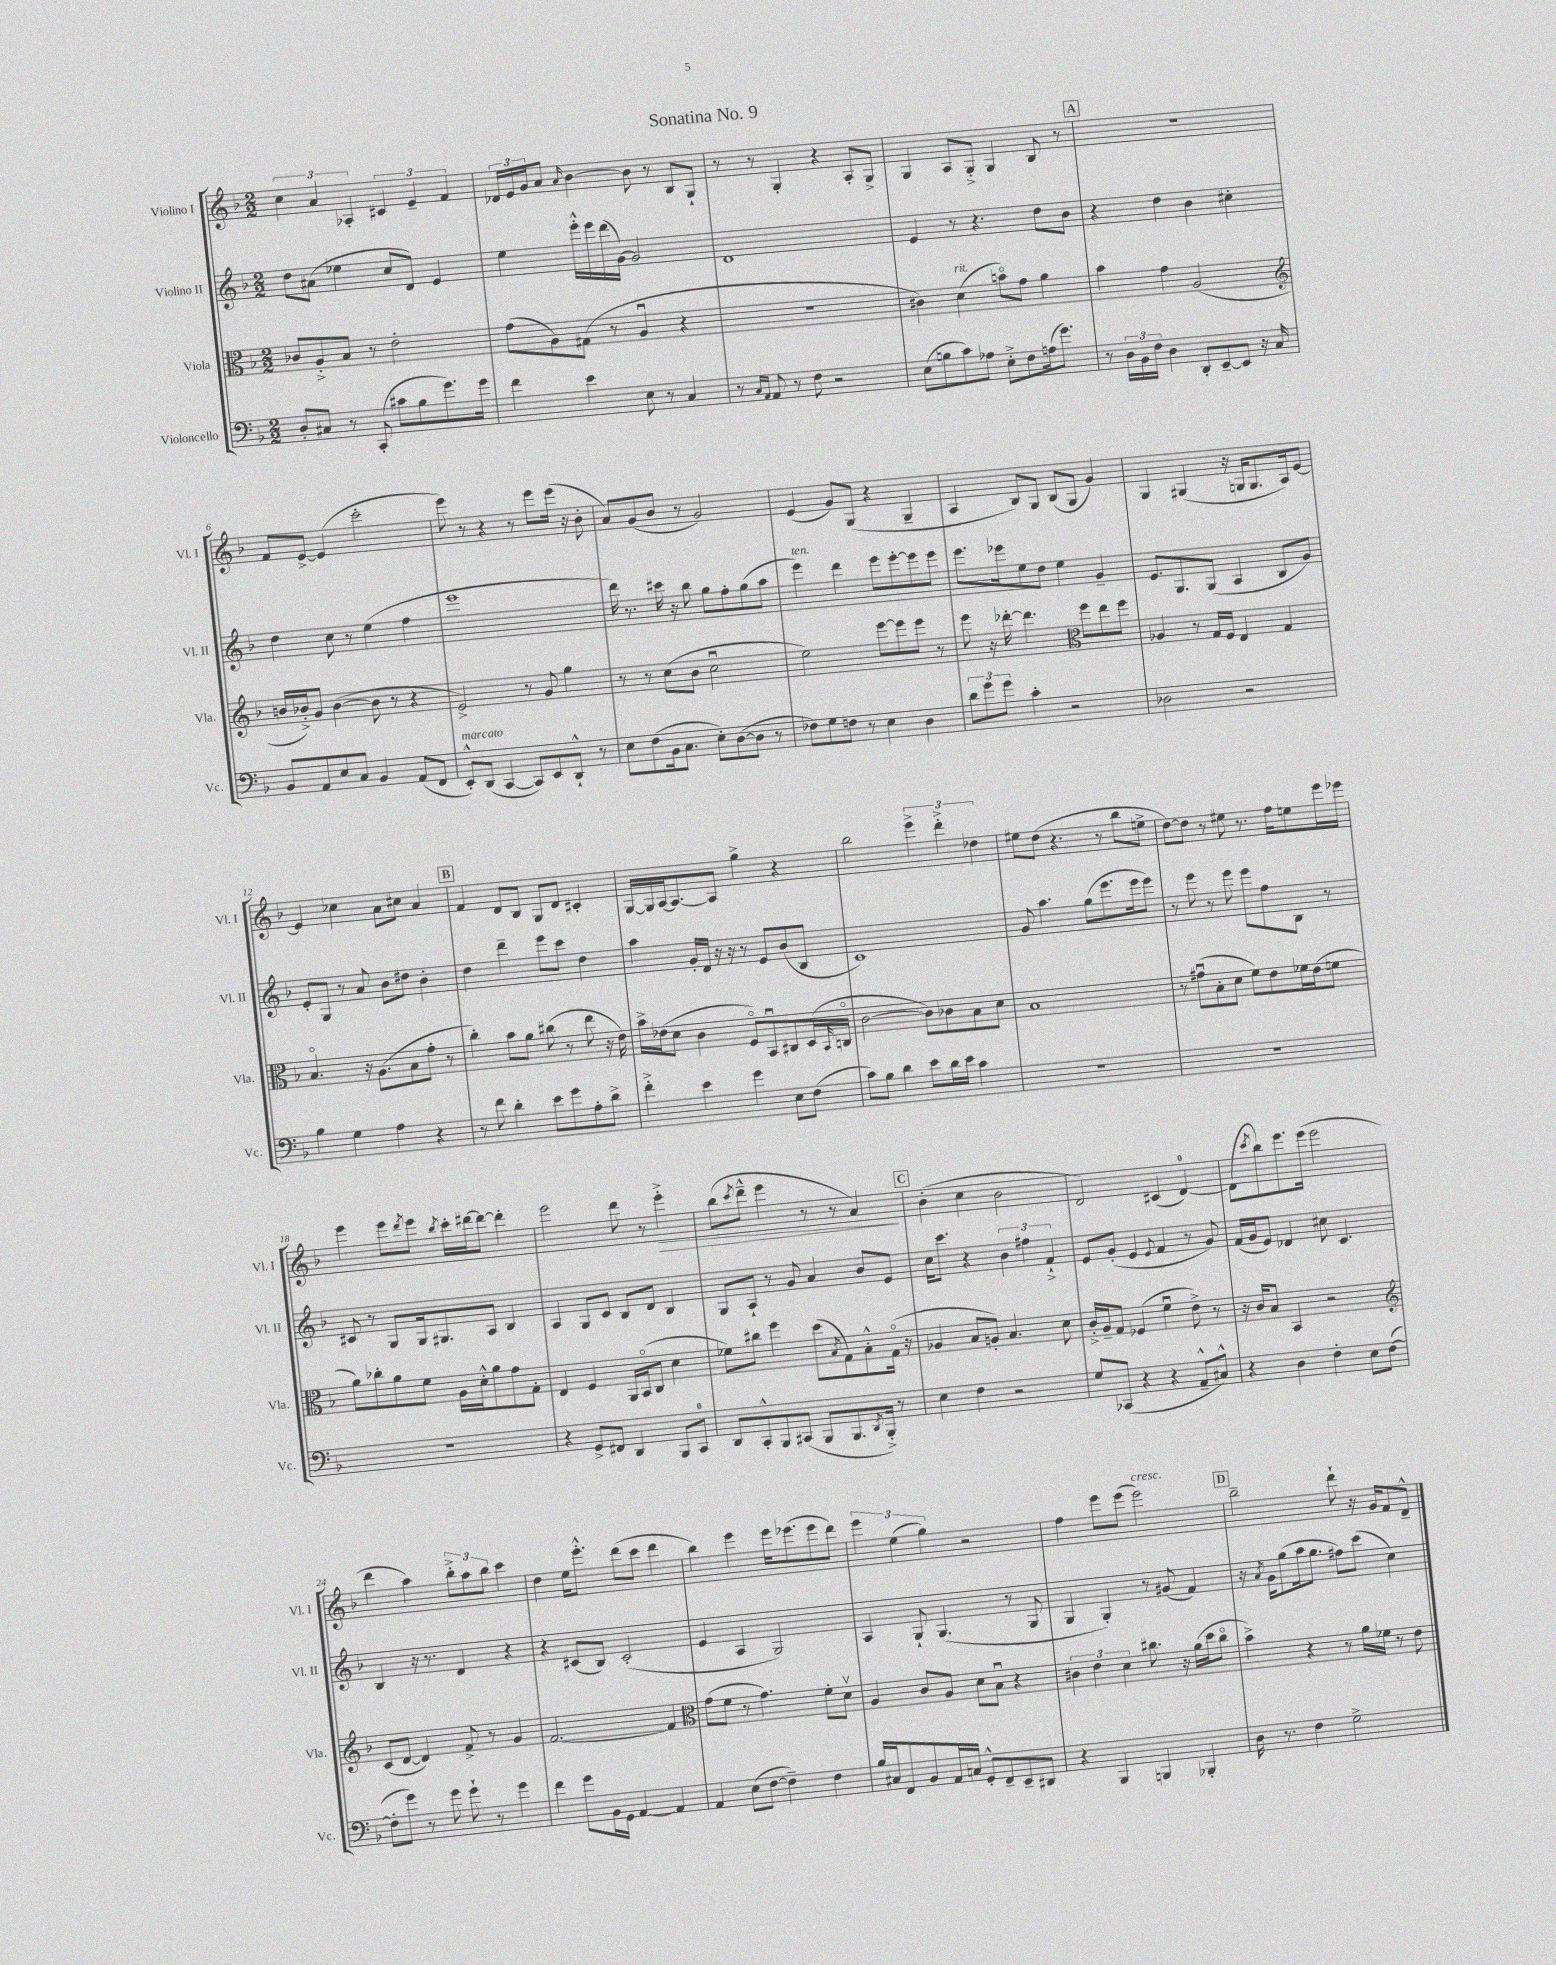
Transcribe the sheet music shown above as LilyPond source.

\header { title = "Sonatina No. 9" }
<<
\new StaffGroup <<
\new Staff = "s0" \with { instrumentName = "Violino I" shortInstrumentName = "Vl. I" } {
    \clef treble \key f \major \numericTimeSignature \time 2/2
    \tuplet 3/2 { c''4 a'4 aes4-. } \tuplet 3/2 { cis'4 e'4-- f'4 } |
    \tuplet 3/2 { des'16 e'16 g'16 } a'8 \grace { a'16 } bes'4~ bes'8 r8 bes8 g8-! |
    r8 r8 g4-. r4 a8-. g8-> |
    g4 a8 g8-.-> g4 bes8 r8 |
    \mark \markup { \box "A" } R1 |
    f'8 e'8~-> e'4( c'''2-. |
    e'''8) r8 r4 r8 e'''8 e'''16( r16 bes'8-. |
    a'8) g'8( bes'8 r8 g'2) |
    e'4( g'8) g8( r4 g4-- |
    a4 bes8) g8 bes8( g8 g'4) |
    g4 gis4( r16 g16 g8. a16) e'8~ |
    e'4 ces''4 a'8 cis''8 a'4 |
    \mark \markup { \box "B" } f'4 d'8 bes8 g8 d'8 cis'4-. |
    g16~ g16 a16~ a8.~ a8 g''4-> r4 |
    bes''2 \tuplet 3/2 { e'''4-> d'''4-.-> des''4 } |
    eis''8 d''8( r4. r8 bes''8 e''8-> |
    d''8~) d''8 r8 eis''8 r8. f''16 e''8 e'''16 ees'''16 |
    e'''4 e'''8 \acciaccatura { d'''8 } e'''8 \acciaccatura { bes''8 } c'''16-. dis'''16~ dis'''8~ dis'''4-. |
    e'''2 d'''8 r8 e'''4-.->\> |
    bes''8( \acciaccatura { c'''8 } d'''8---^ e'''4 r8 r8 a'4\!) |
    \mark \markup { \box "C" } bes'4-.( c''4 bes'2 |
    d'2) cis'4( d'4-0~) |
    d'8( \acciaccatura { c'''8 } bes''8) e'''8. e'''16( e'''2 |
    d'''4 a''4) \tuplet 3/2 { bes''8-.-> a''8 bes''8 } c'''4 |
    d''4 e''16 e'''8.-.-^ d'''8( c'''8 d'''4 |
    bes''4) e'''4 e'''16 ees'''8.( ees'''8 d'''8) |
    \tuplet 3/2 { e'''4 e''4( g''4) } r2 |
    f''4 e'''8 e'''8( e'''2^\markup { \italic "cresc." }) |
    \mark \markup { \box "D" } bes''2-- d'''8-! r16 g'16 f'8 d'8---^ \bar "|." |
}
\new Staff = "s1" \with { instrumentName = "Violino II" shortInstrumentName = "Vl. II" } {
    \clef treble \key f \major \numericTimeSignature \time 2/2
    d''8 ais'8( ees''4 c''8 d'8) e'4 |
    e''4 e'''16-.-^ e'''16 d'''16( g'16~) g'2 |
    d'1 |
    e'4 r8 r4. d''8 bes'8 |
    \mark \markup { \box "A" } r4 d''4 bes'4 cis''4-. |
    d''4 c''8 r8 e''4( f''4 |
    e'''1 |
    d'''16) r8. cis'''16 r16 bes''8 g''8 f''8-. g''8( a''8 |
    e'''4^\markup { \italic "ten." }) d'''4 e'''8 e'''8~-. e'''8 e'''8 |
    e'''8. ees'''16 e''8 d''8 e''4 g'4-- |
    e'8. g8. g8( a4 bes8 g'8) |
    e'8-. g8 r8 a'8 bes'8 dis''8 bes'4-. |
    \mark \markup { \box "B" } d''4 d'''4-- e'''8 c'''8 d''4 |
    a''4 g'16-. d'16 r16 r16 r8 e'8 bes'8( bes8 |
    c'1) |
    g'8 a''4. g''8( e'''8. e'''16 e'''8) |
    r8 e'''8 r8 e'''8 e'''8 f''8 bes8 r8 |
    cis'8 r8 g8 g16 gis8. a8 bes4 |
    a4 g8 c'8 bes8 d'8 bes4 |
    g8 a8-! r8 g'8 a'4 bes'8 e'8 |
    \mark \markup { \box "C" } c''16 c'''8. r4 \tuplet 3/2 { bes'4 fis''4 f'4-!-> } |
    e'8 g'8-.( e'4 \appoggiatura { e'8 } f'4 r8 g'8) |
    f'16( g'16 e'8) des'4 cis''8 c'4. |
    bes4 r16 r8. d'4 r4 |
    r4 cis'8( bes8) cis'2-.( |
    e'4 a4 g2) |
    a4 g8-! g4.( r8 g8 |
    g4 g4-.) r8 gis'8( f'4) |
    \mark \markup { \box "D" } r16 \acciaccatura { a'8 } g'16 g''8( a''16 g''8. fis''8) c'''8( c''4) \bar "|." |
}
\new Staff = "s2" \with { instrumentName = "Viola" shortInstrumentName = "Vla." } {
    \clef alto \key f \major \numericTimeSignature \time 2/2
    ces'8 a8-.-> bes8 r8 e'2-. |
    g'8( a8) gis8( r8 a4\downbow r4 |
    R1 |
    cis'4) d'4^\markup { \italic "rit." }( b'8\flageolet) g'8 a'4 |
    \mark \markup { \box "A" } bes'4 g'4 a2( |
    \clef treble b'16 bes'16-.->) g'8 bes'4~( bes'8 r8 r4 |
    e'2->) r8 g'8 g''4 |
    r8 r8 c''8( bes'8 c''2\downbow |
    e''2) e'''8~ e'''8 e'''8 r8 |
    e'''8 r16 des'''16~-. des'''4. \clef alto f''8 e''8 f''8 |
    aes4 r8 g16 f16 e4 g4 |
    bes4.\flageolet r16 a8.( bes8 g'8-. r8 |
    \mark \markup { \box "B" } c''4-.) bes'8 a'8 cis''8( r8 e''8 r16 e'16) |
    bes'16-> ees'16( d'8 c'4 f8\flageolet) bes,8\downbow cis8 d16( \grace { bes,16 } c16\flageolet |
    c'2~ c'8) ces'8 bes8 d'8 |
    bes1 |
    r8 gis'8\downbow( bes8-. d'8 f'8) e'8 fes'16 e'16( f'8 |
    a'8) ces''8-. a'8 f'8 a16 d'16-.-^ a'8 g'8 g8-. |
    e4 f4 a,16 bes,16\flageolet( c8 d'4 |
    fes'8) cis''8 f''4 d''8( \acciaccatura { bes8 } g8) bes8-.-^ g16\flageolet( r16 |
    \mark \markup { \box "C" } aes4 bes8 a8-.) bes4. d'8 |
    c'16-.-> a16-- g8 fes4( f'4\downbow e'8->) r8 |
    r16 c'16 bes8 bes,4 r2 |
    \clef treble c'8( d'8~ d'4) f'8-> r8 g'4 |
    f'2.~ f'4 |
    \clef alto g'8( f'8 r8 g'4.) f'8-. d'8\upbow |
    a4 c'8 a8 d'8 bes8\downbow r4 |
    \tuplet 3/2 { cis'4 e'4 d'4 } cis''8. r16 a'16( d''16 cis''8\flageolet |
    \mark \markup { \box "D" } bes'4->) r4 r8 a'16 fes'16 r8 e'8 \bar "|." |
}
\new Staff = "s3" \with { instrumentName = "Violoncello" shortInstrumentName = "Vc." } {
    \clef bass \key f \major \numericTimeSignature \time 2/2
    d8-. cis8 r8 c,8-.( cis'8 bes8 g'8.) g'16 |
    f'4 e'4 e8 r8 c4 |
    r8 \grace { c16 a,16 } a,8 r8 f8 r2 |
    e8( b8 c'8) aes8 e8-.-> f8 a16( g'8.) |
    \mark \markup { \box "A" } r8 \tuplet 3/2 { d16 bes,16 f16 } d4 d,8-. e,8~-- e,8 r16 c16 |
    bes,8 a,8 e8 c8 bes,4 a,8( f,8 |
    e,8-.-^^\markup { \italic "marcato" }) d,8( c,4~ c,8) e,8 d,8-!-^ r8 |
    e8 f8( bes,16 c8. e8-.) d8~( d8 r8 |
    fes8) g8 f8 r8 e4 d4 |
    \tuplet 3/2 { d'8 g'8 g'8 } c'4-. r2 |
    des2 r2 |
    bes4 g4 a4 r4 |
    \mark \markup { \box "B" } r8 f'8 d'4-. e'8 g'8 a8-. d'8-> |
    f'4-.-> e'4 g'4 e8 f8( |
    c'8) bes8 d'4 e'8 d'16 e'16 c'4 |
    R1 |
    R1 |
    R1 |
    r4 g,8-> fis,8 d,4 bes,,8 c,8-0 |
    d,8 c,8-.-^ bes,,8 cis,8( bes,,8 bes,,8. \acciaccatura { d,8 } bes,,16-.->) r8 |
    \mark \markup { \box "C" } e4 f4 r2 |
    g8 ces,8( r4 r4 a,8---^ cis8-^) |
    r4 d4 f4-. e8 f8~( |
    f8-. g'8) r8 g'8 g'8-! r8 g'4 |
    f'4 g'8 bes,16 g,16 a,4~ a,4 |
    a,4 e8( f8~ f4--) f4 |
    bes16 cis16 f,8 bes,8 a,16 c16 g,8-.-^ f,8-- e,8-- dis,8 |
    r4 bes,,4 b,,4 bes,,4-. |
    \mark \markup { \box "D" } d16 r8. f4 g2-> \bar "|." |
}
>>
>>
